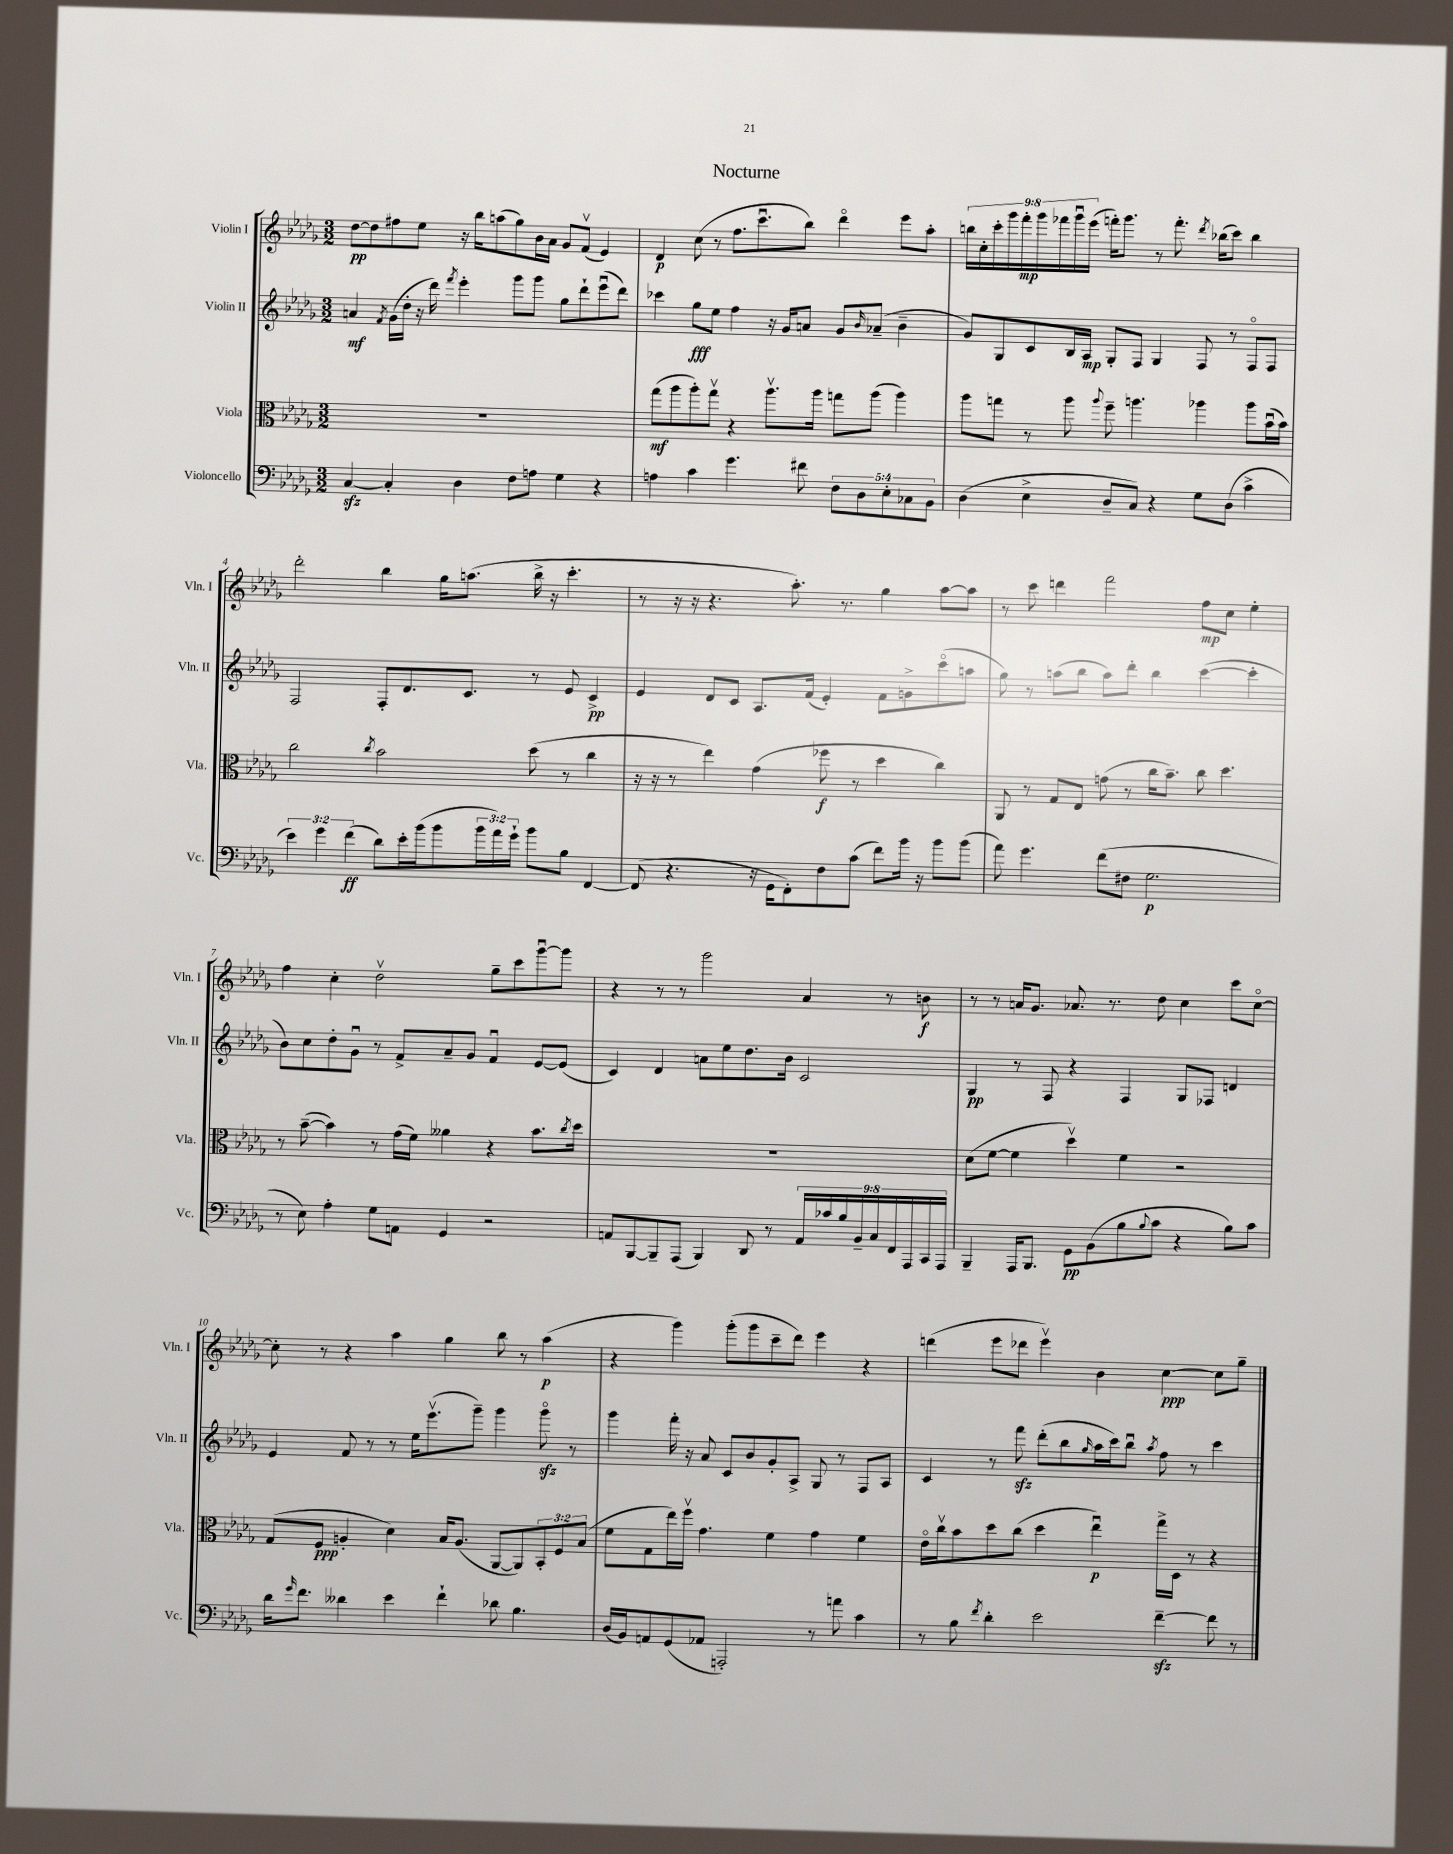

**kern	**dynam	**kern	**dynam	**kern	**dynam	**kern	**dynam
*part4	*part4	*part3	*part3	*part2	*part2	*part1	*part1
*staff4	*staff4	*staff3	*staff3	*staff2	*staff2	*staff1	*staff1
*I"Violoncello	*	*I"Viola	*	*I"Violin II	*	*I"Violin I	*
*I'Vc.	*	*I'Vla.	*	*I'Vln. II	*	*I'Vln. I	*
*clefF4	*	*clefC3	*	*clefG2	*	*clefG2	*
*k[b-e-a-d-g-]	*	*k[b-e-a-d-g-]	*	*k[b-e-a-d-g-]	*	*k[b-e-a-d-g-]	*
*M3/2	*	*M3/2	*	*M3/2	*	*M3/2	*
=1	=1	=1	=1	=1	=1	=1	=1
[4Czz/	.	1.r	.	4an/	mf	[8dd-\L	pp
.	.	.	.	.	.	8dd-\]	.
.	.	.	.	8qf/	.	.	.
4C'/]	.	.	.	(16g-\LL	.	8ff#X\	.
.	.	.	.	16dd-'\JJ	.	.	.
.	.	.	.	16r	.	8ee-\J	.
.	.	.	.	16ddd-\)	.	.	.
.	.	.	.	8qfff/	.	.	.
4D-\	.	.	.	4eee-'\	.	16r	.
.	.	.	.	.	.	16bb-\KL	.
.	.	.	.	.	.	(8aan\	.
8F\L	.	.	.	8ggg-\L	.	8gg-\)	.
8An\J	.	.	.	8ggg-\J	.	16b-\L	.
.	.	.	.	.	.	16a-\JJ	.
4G-\	.	.	.	8gg-\L	.	8g-/L	.
.	.	.	.	8ddd-`\	.	(8fv/J	.
4r	.	.	.	(8eee-u\	.	4e-/)	.
.	.	.	.	8ddd-\J)	.	.	.
=2	=2	=2	=2	=2	=2	=2	=2
4An\	.	(8gg-\L	mf	4ccc-X\	.	4d-/	p
.	.	8aa-\	.	.	.	.	.
4c\	.	8aa-'\)	.	8gg-\L	fff	(8cc\	.
.	.	8gg-v\J	.	8ee-\J	.	8r	.
4.g-\	.	4r	.	4ff\	.	8.ff\L	.
.	.	.	.	.	.	8.cccu\	.
.	.	8.aa-v\L	.	16r	.	.	.
.	.	.	.	16g-/KL	.	.	.
8f#X\	.	.	.	8an/J	.	8bb-\J)	.
.	.	16aa-\Jk	.	.	.	.	.
10F\L	.	8ggn\L	.	8g-/L	.	4ddd-\	.
10D-\	.	.	.	.	.	.	.
.	.	.	.	16qqb-/	.	.	.
.	.	(8aa-\J	.	(8a-X~/J	.	.	.
10E-'\	.	.	.	.	.	.	.
.	.	4aa-\)	.	4b-~\	.	8eee-\L	.
10C-X\	.	.	.	.	.	.	.
.	.	.	.	.	.	8aa-'\J	.
10BB-\J	.	.	.	.	.	.	.
=3	=3	=3	=3	=3	=3	=3	=3
(4D-\	.	8aa-\L	.	8g-/L)	.	18bbn\LL	.
.	.	.	.	.	.	18cc'\	.
.	.	.	.	.	.	18ccc'\	.
.	.	8ggn\J	.	8G-/	.	.	.
.	.	.	.	.	.	18ggg-\	.
.	.	.	.	.	.	18fff'\	mp
4E-^\	.	8r	.	8c/	.	.	.
.	.	.	.	.	.	18ggg-\	.
.	.	.	.	.	.	18fff-X\	.
.	.	8aa-\	.	16B-/L	.	.	.
.	.	.	.	.	.	18ggg-u\	.
.	.	.	.	16A-/JJ	mp	.	.
.	.	.	.	.	.	(18eee-\JJ	.
.	.	8qqaa-/	.	.	.	.	.
8D-~/L	.	8ff~\	.	8G-'/L	.	16fffn'\KL)	.
.	.	.	.	.	.	8.ggg-\J	.
8C/J)	.	4.aan\	.	8F/J	.	.	.
4r	.	.	.	4G-/	.	8r	.
.	.	.	.	.	.	8.fff'\	.
8G-\L	.	4aa-X\	.	8F/	.	.	.
.	.	.	.	.	.	8qddd-/	.
.	.	.	.	.	.	(16bb-X\KL	.
(8D-\J	.	.	.	8r	.	8ccc\J)	.
4c^\	.	8aa-\L	.	8F/L	.	4bb-\	.
.	.	(16b-u\L	.	8F/J	.	.	.
.	.	16b-\JJ)	.	.	.	.	.
!!LO:LB:g=z
=4	=4	=4	=4	=4	=4	=4	=4
6e-\)	.	2cc\	.	2F/	.	2ddd-'\	.
6g-\	.	.	.	.	.	.	.
(6f\	ff	.	.	.	.	.	.
.	.	8qcc/	.	.	.	.	.
8d-\L)	.	2b-\	.	8F'/L	.	4bb-\	.
16e-'\L	.	.	.	8.d-/	.	.	.
(16b-\J	.	.	.	.	.	.	.
8b-\	.	.	.	.	.	16gg-\KL	.
.	.	.	.	8.c/J	.	(8.aan\J	.
24b-\L	.	.	.	.	.	.	.
24a-\)	.	.	.	.	.	.	.
24g-`\JJ	.	.	.	.	.	.	.
8b-\L	.	(8dd-\	.	8r	.	16bb-^\	.
.	.	.	.	.	.	16r	.
8B-\J	.	8r	.	8e-/	.	4.ccc'\	.
[4FF/	.	4cc\	.	4c^/	pp	.	.
=5	=5	=5	=5	=5	=5	=5	=5
(8FF/]	.	16r	.	4e-/	.	8r	.
.	.	16r	.	.	.	.	.
4.r	.	8r	.	.	.	16r	.
.	.	.	.	.	.	16r	.
.	.	4ee-\)	.	8d-/L	.	4.r	.
.	.	.	.	8c/J	.	.	.
16r	.	(4g-\	.	8.A-/L	.	.	.
16GG-\KL	.	.	.	.	.	.	.
8FF'\)	.	.	.	.	.	8.aa-'\)	.
.	.	.	.	(16f/Jk	.	.	.
8F\	.	8ff-X\	f	4e-'/)	.	.	.
.	.	.	.	.	.	8.r	.
(8c\J	.	8r	.	.	.	.	.
8f\L)	.	4dd-\	.	8f\L	.	4gg-\	.
16b-\Jk	.	.	.	8gn^\	.	.	.
16r	.	.	.	.	.	.	.
8b-\L	.	4cc\)	.	(8ccc\	.	[8aa-\L	.
(8b-\J	.	.	.	8aan\J	.	8aa-\J]	.
=6	=6	=6	=6	=6	=6	=6	=6
8a-\)	.	8AA-/	.	8gg-\)	.	8r	.
4.g-\	.	8r	.	8r	.	8ccc\	.
.	.	8G-/L	.	(8aan\L	.	4dddn\	.
.	.	8E-/J	.	8bb-\J	.	.	.
(8f\L	.	(8gn\	.	8aa\L)	.	2fff\	.
8F#X\J	.	8r	.	8ddd-'\J	.	.	.
2.G-\	p	16cc\KL	.	4bb-\	.	.	.
.	.	8.b-~\J)	.	.	.	.	.
.	.	8cc\	.	([4ccc\	.	8ff\L	mp
.	.	4.dd-\	.	.	.	8cc\J	.
.	.	.	.	4ccc'\]	.	4ee-'\	.
!!LO:LB:g=z
=7	=7	=7	=7	=7	=7	=7	=7
8r	.	8r	.	8b-\L)	.	4ff\	.
8E-\)	.	([8b-~\	.	8cc\	.	.	.
4A-'\	.	4b-\])	.	8dd-'\	.	4cc'\	.
.	.	.	.	8g-u\J	.	.	.
8G-\L	.	8r	.	8r	.	2dd-v\	.
8AAn\J	.	(16g-\LL	.	8f^/L	.	.	.
.	.	16f\JJ)	.	.	.	.	.
4GG-/	.	4a--X\	.	8a-~/	.	.	.
.	.	.	.	8g-/J	.	.	.
2r	.	4r	.	4fu/	.	8gg-~\L	.
.	.	.	.	.	.	8ccc\	.
.	.	8.b-\L	.	[8e-/L	.	[8ggg-u\	.
.	.	.	.	(8e-/J]	.	8ggg-\J]	.
.	.	8qcc/	.	.	.	.	.
.	.	16dd-\Jk	.	.	.	.	.
=8	=8	=8	=8	=8	=8	=8	=8
8AAn/L	.	1.r	.	4c/)	.	4r	.
[8BBB-/	.	.	.	.	.	.	.
8BBB-~/]	.	.	.	4d-/	.	8r	.
(8AAA-/J	.	.	.	.	.	8r	.
4BBB-/)	.	.	.	8an\L	.	2ggg-\	.
.	.	.	.	8ee-\	.	.	.
8DD-/	.	.	.	8.dd-\	.	.	.
8r	.	.	.	.	.	.	.
.	.	.	.	16b-\Jk	.	.	.
18AA/LL	.	.	.	2c/	.	4a-/	.
18c-X/	.	.	.	.	.	.	.
18B-/	.	.	.	.	.	.	.
18BB-~/	.	.	.	.	.	.	.
18C/	.	.	.	.	.	.	.
.	.	.	.	.	.	8r	.
18FF/	.	.	.	.	.	.	.
18AAA-/	.	.	.	.	.	.	.
.	.	.	.	.	.	8bn\	f
18CC/	.	.	.	.	.	.	.
18AAA-/JJ	.	.	.	.	.	.	.
=9	=9	=9	=9	=9	=9	=9	=9
4BBB-~/	.	(8d-\L	.	4G-/	pp	8r	.
.	.	[8f\J	.	.	.	8r	.
16AAA-/KL	.	4f\]	.	8r	.	16an/KL	.
8.BBB-/J	.	.	.	.	.	8.g-/J	.
.	.	.	.	8F/	.	.	.
8GG-\L	pp	4dd-v\)	.	4r	.	8.a-X/	.
(8BB-\	.	.	.	.	.	.	.
.	.	.	.	.	.	8.r	.
8B-\	.	4f\	.	4F/	.	.	.
8qqB-/	.	.	.	.	.	.	.
8c\J	.	.	.	.	.	8dd-\	.
4r	.	2r	.	8G-/L	.	4cc\	.
.	.	.	.	8F-X/J	.	.	.
8B-\L)	.	.	.	4dn/	.	8ccc\L	.
8c\J	.	.	.	.	.	[8cc\J	.
!!LO:LB:g=z
=10	=10	=10	=10	=10	=10	=10	=10
16d-\KL	.	(8G-/L	.	4e-/	.	8cc'\]	.
16qqg-/	.	.	.	.	.	.	.
8.f\J	.	.	.	.	.	.	.
.	.	8F/J	ppp	.	.	8r	.
4d--X\	.	4An'/	.	8f/	.	4r	.
.	.	.	.	8r	.	.	.
4e-\	.	4d-\)	.	8r	.	4aa-\	.
.	.	.	.	16ee-\KL	.	.	.
.	.	.	.	(8.eee-v\	.	.	.
4f`\	.	16B-/KL	.	.	.	4gg-\	.
.	.	(8.A/J	.	.	.	.	.
.	.	.	.	8ggg-~\J)	.	.	.
8d-X\	.	[8AA-/L	.	4ggg-\	.	8bb-\	.
4.B-\	.	8AA-/])	.	.	.	8r	.
.	.	12BB-'/	.	8ggg-zz\	.	(4aa-\	p
.	.	12F/	.	.	.	.	.
.	.	.	.	8r	.	.	.
.	.	(12B-/J	.	.	.	.	.
=11	=11	=11	=11	=11	=11	=11	=11
(16D-/LL	.	8f\L	.	4ggg-\	.	4r	.
16BB-/J)	.	.	.	.	.	.	.
8AAn/	.	8G-\	.	.	.	.	.
(8GG-/	.	16ee-\L)	.	16fff'\	.	4ggg-\)	.
.	.	16ffv\JJ	.	16r	.	.	.
8AA-X/J	.	4.g-\	.	8a-/	.	.	.
2AAAn'/)	.	.	.	8c/L	.	(8ggg-'\L	.
.	.	.	.	8b-/	.	8ggg-\	.
.	.	4f\	.	8g-'/	.	8ccc~\	.
.	.	.	.	8A-^/J	.	8ddd-\J)	.
8r	.	4g-\	.	8G-/	.	4eee-\	.
8an\	.	.	.	8r	.	.	.
4c\	.	4f\	.	8F/L	.	4r	.
.	.	.	.	8A-/J	.	.	.
=12	=12	=12	=12	=12	=12	=12	=12
8r	.	16e-\LL	.	4c/	.	(4dddn\	.
.	.	16ccv\J	.	.	.	.	.
8B-\	.	8b-\	.	.	.	.	.
8qf/	.	.	.	.	.	.	.
4d-'\	.	8dd-\	.	8r	.	8eee-\L	.
.	.	(8cc\J	.	8fffzz\	.	8ddd-X\J	.
2e-\	.	4dd-\	.	(8ddd-'\L	.	4eee-v\)	.
.	.	.	.	8bb-\	.	.	.
.	.	.	.	16qqgg-/	.	.	.
.	.	4ee-u\)	p	16aa-\L	.	4b-\	.
.	.	.	.	16ccc\J)	.	.	.
.	.	.	.	8bb-u\J	.	.	.
.	.	.	.	8qaa-/	.	.	.
[4fzz~\	.	16gg-^\LL	.	8ff\	.	[4cc\	ppp
.	.	16D-\JJ	.	.	.	.	.
.	.	8r	.	8r	.	.	.
8f\]	.	4r	.	4ccc\	.	8cc\L]	.
8r	.	.	.	.	.	8gg-~\J	.
==	==	==	==	==	==	==	==
*-	*-	*-	*-	*-	*-	*-	*-
